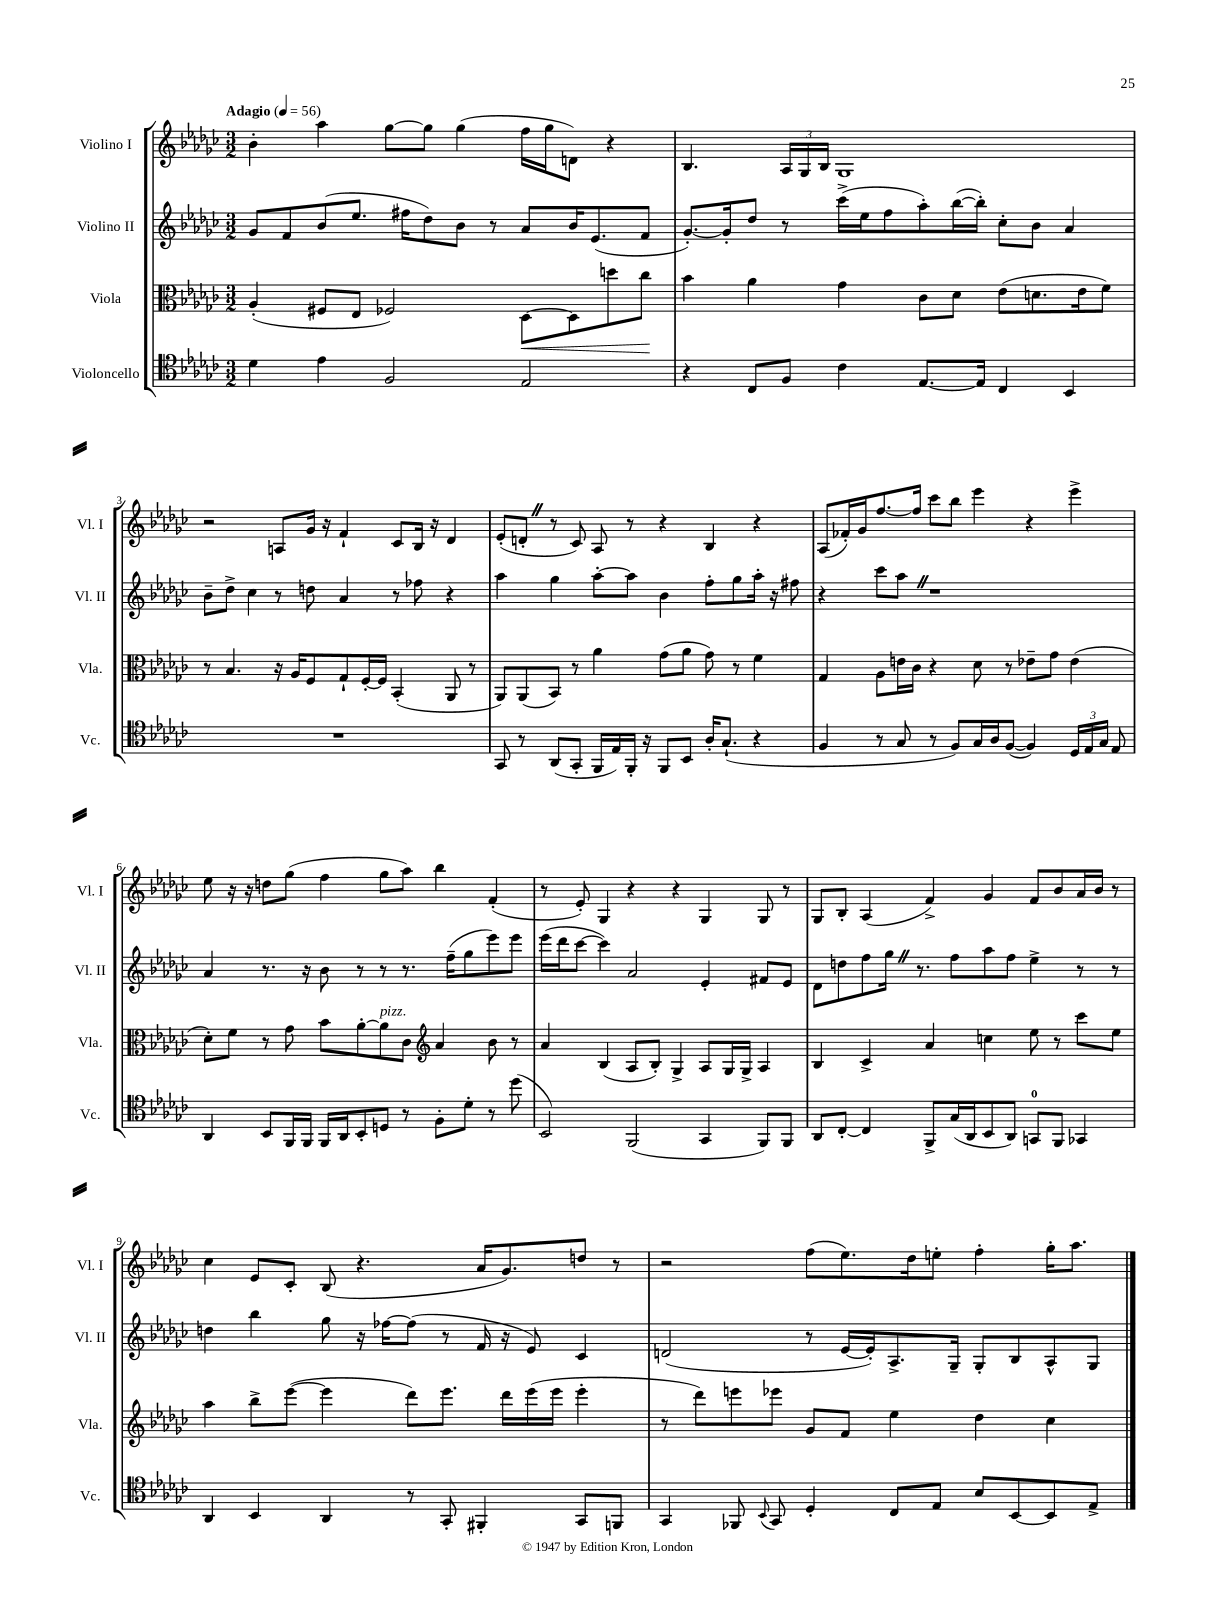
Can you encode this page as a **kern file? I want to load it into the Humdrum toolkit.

**kern	**kern	**dynam	**kern	**kern
*part4	*part3	*part3	*part2	*part1
*staff4	*staff3	*staff3	*staff2	*staff1
*I"Violoncello	*I"Viola	*	*I"Violino II	*I"Violino I
*I'Vc.	*I'Vla.	*	*I'Vl. II	*I'Vl. I
*clefC4	*clefC3	*	*clefG2	*clefG2
*k[b-e-a-d-g-c-]	*k[b-e-a-d-g-c-]	*	*k[b-e-a-d-g-c-]	*k[b-e-a-d-g-c-]
*M3/2	*M3/2	*	*M3/2	*M3/2
*MM56	*MM56	*	*MM56	*MM56
=1	=1	=1	=1	=1
!	!	!	!	!LO:TX:a:B:t=Adagio
4d-\	(4A-'/	.	8g-/L	4b-'\
.	.	.	8f/	.
4e-\	8F#X/L	.	(8b-/	4aa-\
.	8E-/J	.	8.ee-/J	.
2F/	2F-X/)	.	.	[8gg-\L
.	.	.	16ff#X\KL	.
.	.	.	8dd-\)	8gg-\J]
.	.	.	8b-\J	(4gg-\
.	.	.	8r	.
!	!	!LO:HP:b	!	!
2E-/	[8D-\L	<	8a-/L	16ff\LL
.	.	.	.	16gg-\J
.	8D-\]	.	16b-/K	8dn\J)
.	.	.	(8.e-/	.
.	8ddn\	.	.	4r
.	8cc-\J	.	8f/J	.
.	.	[	.	.
=2	=2	=2	=2	=2
4r	4b-\	.	[8.g-'/L)	4.B-/
.	.	.	16g-'/k]	.
8C-/L	4a-\	.	8dd-/J	.
8F/J	.	.	8r	24A-/LL
.	.	.	.	24G-/
.	.	.	.	24B-/JJ
4c-\	4g-\	.	(16ccc-^\LL	1G-
.	.	.	16ee-\J	.
.	.	.	8ff\	.
[8.E-/L	8c-\L	.	8aa-'\)	.
.	8d-\J	.	([16bb-\L	.
16E-/Jk]	.	.	16bb-'\JJ])	.
4C-/	(8e-\L	.	8cc-'\L	.
.	8.dn\	.	8b-\J	.
4BB-/	.	.	4a-/	.
.	16e-\k	.	.	.
.	8f\J)	.	.	.
!!LO:LB:g=z
=3	=3	=3	=3	=3
1.r	8r	.	8b-~\L	2r
.	4.B-/	.	8dd-^\J	.
.	.	.	4cc-\	.
.	16r	.	8r	8An/L
.	16A-/KL	.	.	.
.	8F/	.	8ddn\	16g-/Jk
.	.	.	.	16r
.	8G-`/	.	4a-/	4f`/
.	[16F'/L	.	.	.
.	16F/JJ]	.	.	.
.	(4BB-'/	.	8r	8c-/L
.	.	.	8ff-X\	16B-/Jk
.	.	.	.	16r
.	8AA-/	.	4r	4d-/
.	8r	.	.	.
=4	=4	=4	=4	=4
8GG-/	8AA-/L)	.	4aa-\	(8e-'/L
8r	(8AA-/	.	.	8dn'Z/J
(8AA-/L	8BB-/J)	.	4gg-\	8r
8GG-'/J	8r	.	.	8c-/)
16FF/LL	4a-\	.	[8aa-'\L	8A-/
16E-/)	.	.	.	.
16FF'/JJ	.	.	8aa-\J]	8r
16r	.	.	.	.
8FF/L	(8g-\L	.	4b-\	4r
8BB-/J	8a-\J	.	.	.
16A-'/KL	8g-\)	.	8ff'\L	4B-/
(8.G-`/J	.	.	.	.
.	8r	.	8gg-\	.
4r	4f\	.	16aa-'\Jk	4r
.	.	.	16r	.
.	.	.	8ff#X\	.
=5	=5	=5	=5	=5
4F/	4G-/	.	4r	(8A-/L
.	.	.	.	16f-X'/L)
.	.	.	.	16g-/J
8r	8A-\L	.	8ccc-\L	[8.ff/
8G-/	16en\L	.	8aa-Z\J	.
.	16c-\JJ	.	.	16ff/Jk]
8r	4r	.	1r	8ccc-\L
8F/L)	.	.	.	8bb-\J
16G-/L	8d-\	.	.	4eee-\
16A-/J	.	.	.	.
([8F/J	8r	.	.	.
4F/])	8e-X~\L	.	.	4r
.	8g-\J	.	.	.
24D-/LL	(4e-\	.	.	4eee-^\
24E-/	.	.	.	.
24G-/JJ	.	.	.	.
8E-/	.	.	.	.
!!LO:LB:g=z
=6	=6	=6	=6	=6
4AA-/	8d-'\L)	.	4a-/	8ee-\
.	8f\J	.	.	16r
.	.	.	.	16r
8BB-/L	8r	.	8.r	8ddn\L
16FF/L	8g-\	.	.	(8gg-\J
16FF/JJ	.	.	16r	.
16FF/LL	8b-\L	.	8b-\	4ff\
16AA-/J	.	.	.	.
8BB-'/	[8a-'\	.	8r	.
!	!LO:TX:a:i:t=pizz.	!	!	!
8Dn/J	8a-\]	.	8r	8gg-\L
8r	8c-\J	.	8.r	8aa-\J)
*	*clefG2	*	*	*
8F'\L	4a-/	.	.	4bb-\
.	.	.	(16ff~\KL	.
8d-'\J	.	.	8gg-\	.
8r	8b-\	.	8eee-\)	(4f'/
(8dd-\	8r	.	8eee-\J	.
=7	=7	=7	=7	=7
2BB-/)	4a-/	.	(16eee-\LL	8r
.	.	.	16ddd-\J	.
.	.	.	[8ccc-\J	8e-'/)
.	(4B-/	.	4ccc-\])	4G-/
(2FF/	8A-/L	.	2a-/	4r
.	8B-'/J)	.	.	.
.	4G-^/	.	.	4r
4GG-/	8A-/L	.	4e-'/	4G-/
.	16G-/L	.	.	.
.	16G-^/JJ	.	.	.
8FF/L)	4A-/	.	8f#X/L	8G-/
8FF/J	.	.	8e-/J	8r
=8	=8	=8	=8	=8
8AA-/L	4B-/	.	8d-\L	8G-/L
[8C-'/J	.	.	8ddn\	8B-'/J
4C-/]	4c-^/	.	8ff\	(4A-/
.	.	.	16gg-Z\Jk	.
.	.	.	8.r	.
8FF^/L	4a-/	.	.	4f^/)
(16G-/L	.	.	8ff\L	.
16AA-/J	.	.	.	.
8BB-/	4ccn\	.	8aa-\	4g-/
8AA-/J)	.	.	8ff\J	.
8GGn/L	8ee-\	.	4ee-^\	8f/L
8FF/J	8r	.	.	8b-/
4GG-X/	8ccc-\L	.	8r	16a-/L
.	.	.	.	16b-/JJ
.	8ee-\J	.	8r	8r
!!LO:LB:g=z
=9	=9	=9	=9	=9
4AA-/	4aa-\	.	4ddn\	4cc-\
4BB-/	8bb-^\L	.	4bb-\	8e-/L
.	([8eee-\J	.	.	8c-'/J
4AA-/	4eee-\]	.	8gg-\	(8B-/
.	.	.	16r	4.r
.	.	.	[16ff-X\KL	.
8r	8ddd-\L)	.	(8ff-\J]	.
8GG-'/	8.eee-\J	.	8r	.
4FF#X'/	.	.	16f/	16a-/KL
.	16ddd-\LL	.	16r	8.g-/)
.	(16eee-\	.	8e-/)	.
.	16eee-\JJ	.	.	.
8GG-/L	4eee-'\	.	4c-/	8ddn/J
8FFn/J	.	.	.	8r
=10	=10	=10	=10	=10
4GG-/	8r	.	(2dn/	2r
.	8ddd-\L)	.	.	.
8FF-X/	8eeen\	.	.	.
8qqBB-/	.	.	.	.
8GG-/	8eee-X\J	.	.	.
4D-'/	8g-/L	.	8r	(8ff\L
.	8f/J	.	[16e-/LL	8.ee-\)
.	.	.	16e-'/J])	.
8C-/L	4ee-\	.	8.A-^/	.
.	.	.	.	16dd-\k
8E-/J	.	.	.	8een'\J
.	.	.	16G-~/Jk	.
8B-/L	4dd-\	.	8G-'/L	4ff'\
[8BB-/	.	.	8B-/	.
8BB-/]	4cc-\	.	8A-^^/	16gg-'\KL
.	.	.	.	8.aa-\J
8E-^/J	.	.	8G-/J	.
==	==	==	==	==
*-	*-	*-	*-	*-
